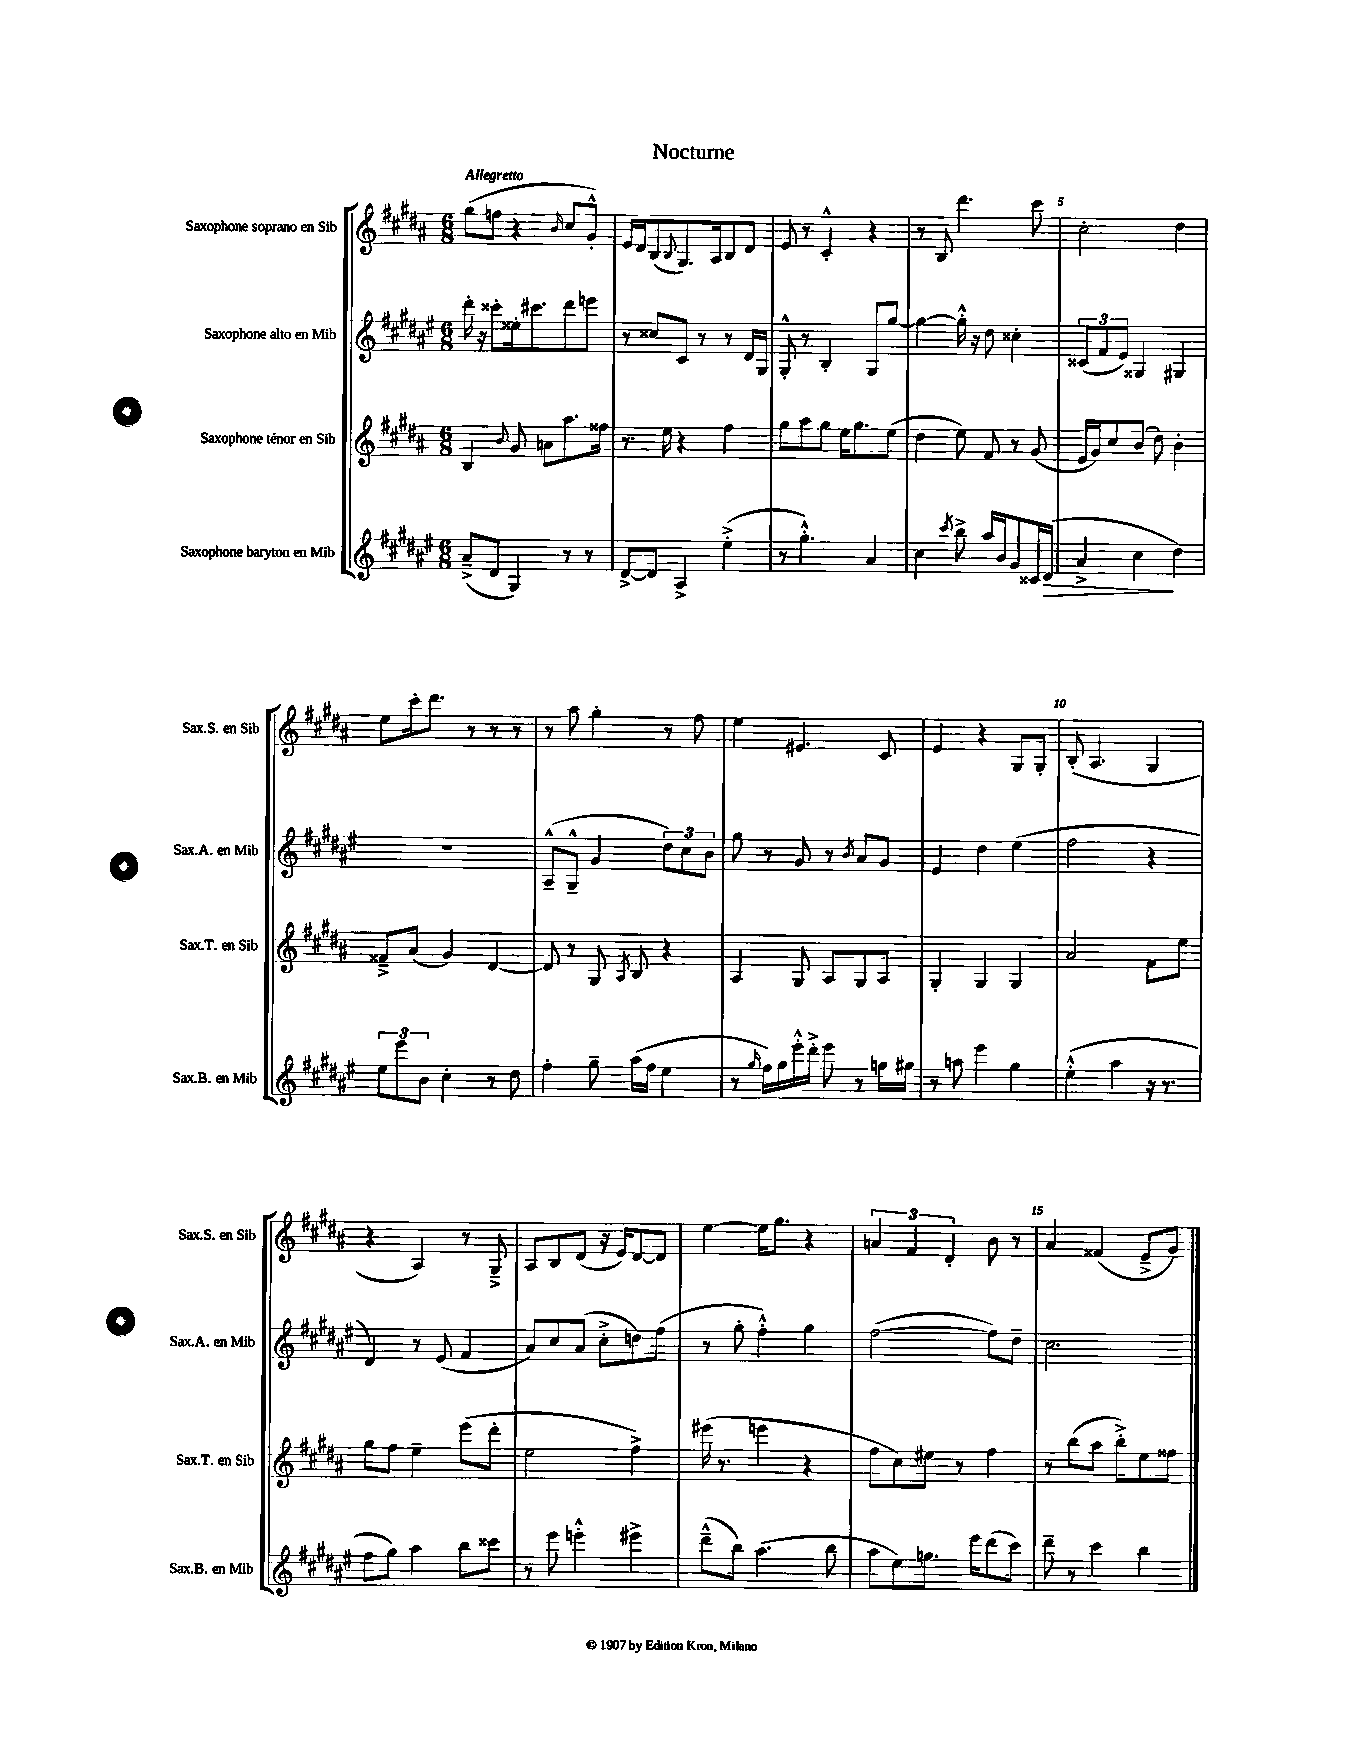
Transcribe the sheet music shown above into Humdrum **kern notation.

**kern	**dynam	**kern	**kern	**kern
*part4	*part4	*part3	*part2	*part1
*staff4	*staff4	*staff3	*staff2	*staff1
*I"Saxophone baryton en Mib	*	*I"Saxophone ténor en Sib	*I"Saxophone alto en Mib	*I"Saxophone soprano en Sib
*I'Sax.B. en Mib	*	*I'Sax.T. en Sib	*I'Sax.A. en Mib	*I'Sax.S. en Sib
*clefG2	*	*clefG2	*clefG2	*clefG2
*k[f#c#g#d#a#e#]	*	*k[f#c#g#d#a#]	*k[f#c#g#d#a#e#]	*k[f#c#g#d#a#]
*M6/8	*	*M6/8	*M6/8	*M6/8
=1	=1	=1	=1	=1
!	!	!	!	!LO:TX:a:B:t=Allegretto
(8a#~^/L	.	4B/	16ddd#'\	(8gg#\L
.	.	.	16r	.
8d#/J	.	.	8ccc##X'\L	8ffn\J
.	.	8qqb/	.	.
4G#/)	.	8g#/	16ee##X'\k	4r
.	.	.	8.ccc#X\	.
.	.	8an\L	.	.
.	.	.	.	16qqb/
8r	.	8.aa#\	8ddd#\	8cc#/L
8r	.	.	8eeen\J	8g#'^^/J)
.	.	16ff##X\Jk	.	.
=2	=2	=2	=2	=2
[8d#^/L	.	8.r	8r	16e/LL
.	.	.	.	16d#/J
8d#/J]	.	.	8cc##X/L	(8B/
.	.	16ee\	.	.
.	.	.	.	8qqB/
4A#^/	.	4r	8c#/J	8.G#/)
.	.	.	8r	.
.	.	.	.	16A#/k
(4ee#'^\	.	4ff#\	8r	8B/
.	.	.	16d#/LL	8d#/J
.	.	.	16G#/JJ	.
=3	=3	=3	=3	=3
8r	.	8gg#\L	8G#'^^/	8e/
4.gg#'^^\)	.	8aa#\	8r	8r
.	.	8gg#\J	4B'/	4c#'^^/
.	.	16ee\KL	.	.
.	.	8.gg#\	.	.
4a#/	.	.	8G#/L	4r
.	.	(8ee\J	[8gg#/J	.
=4	=4	=4	=4	=4
4cc#\	.	4dd#\	4gg#\_	8r
.	.	.	.	8B/
8qccc#/	.	.	.	.
8bb^\	.	8ee\)	16gg#'^^\]	4.ddd#\
.	.	.	16r	.
16aa#/LL	.	8f#/	8dd#\	.
16b/J	.	.	.	.
8g#/	.	8r	4cc##X'\	.
16c##X/L	.	(8g#/	.	8ccc#\
!	!LO:HP:b	!	!	!
(16d#/JJ	>	.	.	.
=5	=5	=5	=5	=5
4a#^/	.	16e/LL	(12c##X/L	2cc#'\
.	.	16g#/J)	.	.
.	.	.	12f#/	.
.	.	8cc#/	.	.
.	.	.	12e#/J)	.
4cc#\	.	(8b/J	4G##X/	.
.	.	8dd#\)	.	.
4dd#\)	]	4b'\	4G#X/	4dd#\
!!LO:LB:g=z
=6	=6	=6	=6	=6
12ee#\L	.	8f##X~^/L	2.r	8ee\L
12eee#\	.	.	.	.
.	.	(8a#/J	.	16ccc#'\k
12b\J	.	.	.	.
.	.	.	.	8.ddd#\J
4cc#'\	.	4g#/)	.	.
.	.	.	.	8r
8r	.	[4d#/	.	8r
8dd#\	.	.	.	8r
=7	=7	=7	=7	=7
4ff#'\	.	8d#/]	(8A#~^^/L	8r
.	.	8r	8G#~^^/J	8aa#\
8gg#~\	.	8G#/	4g#/	4gg#'\
.	.	8qA#/	.	.
(16aa#\LL	.	8B/	.	.
16ff#\JJ	.	.	.	.
4ee#\	.	4r	12dd#\L)	8r
.	.	.	12cc#\	.
.	.	.	.	8ff#\
.	.	.	12b\J	.
=8	=8	=8	=8	=8
8r	.	4A#/	8gg#\	4ee\
16qqgg#/	.	.	.	.
16ff#\LL)	.	.	8r	.
16gg#\	.	.	.	.
16eee#'^^\	.	8G#/	8g#/	4.e#X/
16ddd#'^\JJ	.	.	.	.
8eee#\	.	8A#/L	8r	.
.	.	.	8qb/	.
8r	.	8G#/	8a#/L	.
16ggn\LL	.	8A#/J	8g#/J	8c#/
16gg#X\JJ	.	.	.	.
=9	=9	=9	=9	=9
8r	.	4G#'/	4e#/	4e/
8aan\	.	.	.	.
4eee#\	.	4G#/	4dd#\	4r
4gg#\	.	4G#/	(4ee#\	8G#/L
.	.	.	.	8G#'/J
=10	=10	=10	=10	=10
(4ee#'^^\	.	2a#/	2ff#\	(8B'/
.	.	.	.	4.A#/
4aa#\	.	.	.	.
16r	.	8f#\L	4r	4G#/
8.r	.	.	.	.
.	.	8ee\J	.	.
!!LO:LB:g=z
=11	=11	=11	=11	=11
8ff#\L	.	8gg#\L	4d#/)	4r
8gg#\J)	.	8ff#\J	.	.
4aa#\	.	4ee~\	8r	4A#/)
.	.	.	(8e#/	.
8bb\L	.	(8eee\L	4f#/	8r
8ccc##X\J	.	8ddd#'\J	.	8G#~^/
=12	=12	=12	=12	=12
8r	.	2ee\	8a#/L)	8A#/L
8eee#\	.	.	8cc#/	8B/
4eeen'^^\	.	.	(8a#/J	(8d#/J
.	.	.	8cc#'^\L	16r
.	.	.	.	16e/KL)
4eee#X^\	.	4ff#^\)	8ddn\)	[8d#/
.	.	.	(8ff#\J	8d#/J]
=13	=13	=13	=13	=13
(8ddd#~^^\L	.	(16eee#X\	8r	[4ee\
.	.	8.r	.	.
8bb\J)	.	.	8gg#'\	.
(4.aa#\	.	4eeen\	4ff#'^^\)	16ee\KL]
.	.	.	.	8.gg#\J
.	.	4r	4gg#\	4r
8bb\	.	.	.	.
=14	=14	=14	=14	=14
8aa#\L	.	8ff#\L	([2ff#\	6an/
8ee#\)	.	8cc#\)	.	.
.	.	.	.	6f#/
8.ggn\J	.	8ee#X\J	.	.
.	.	.	.	6d#'/
.	.	8r	.	.
16eee#\KL	.	.	.	.
(8ddd#\	.	4ff#\	8ff#\L])	8b\
8ccc#\J)	.	.	8dd#~\J	8r
=15	=15	=15	=15	=15
8ddd#~\	.	8r	2.cc#\	4a#/
8r	.	(8bb\L	.	.
4ccc#\	.	8aa#\J	.	(4f##X/
.	.	8bb'^\L)	.	.
4bb\	.	8ee\	.	8e~^/L
.	.	8ff##X\J	.	8g#/J)
==	==	==	==	==
*-	*-	*-	*-	*-
